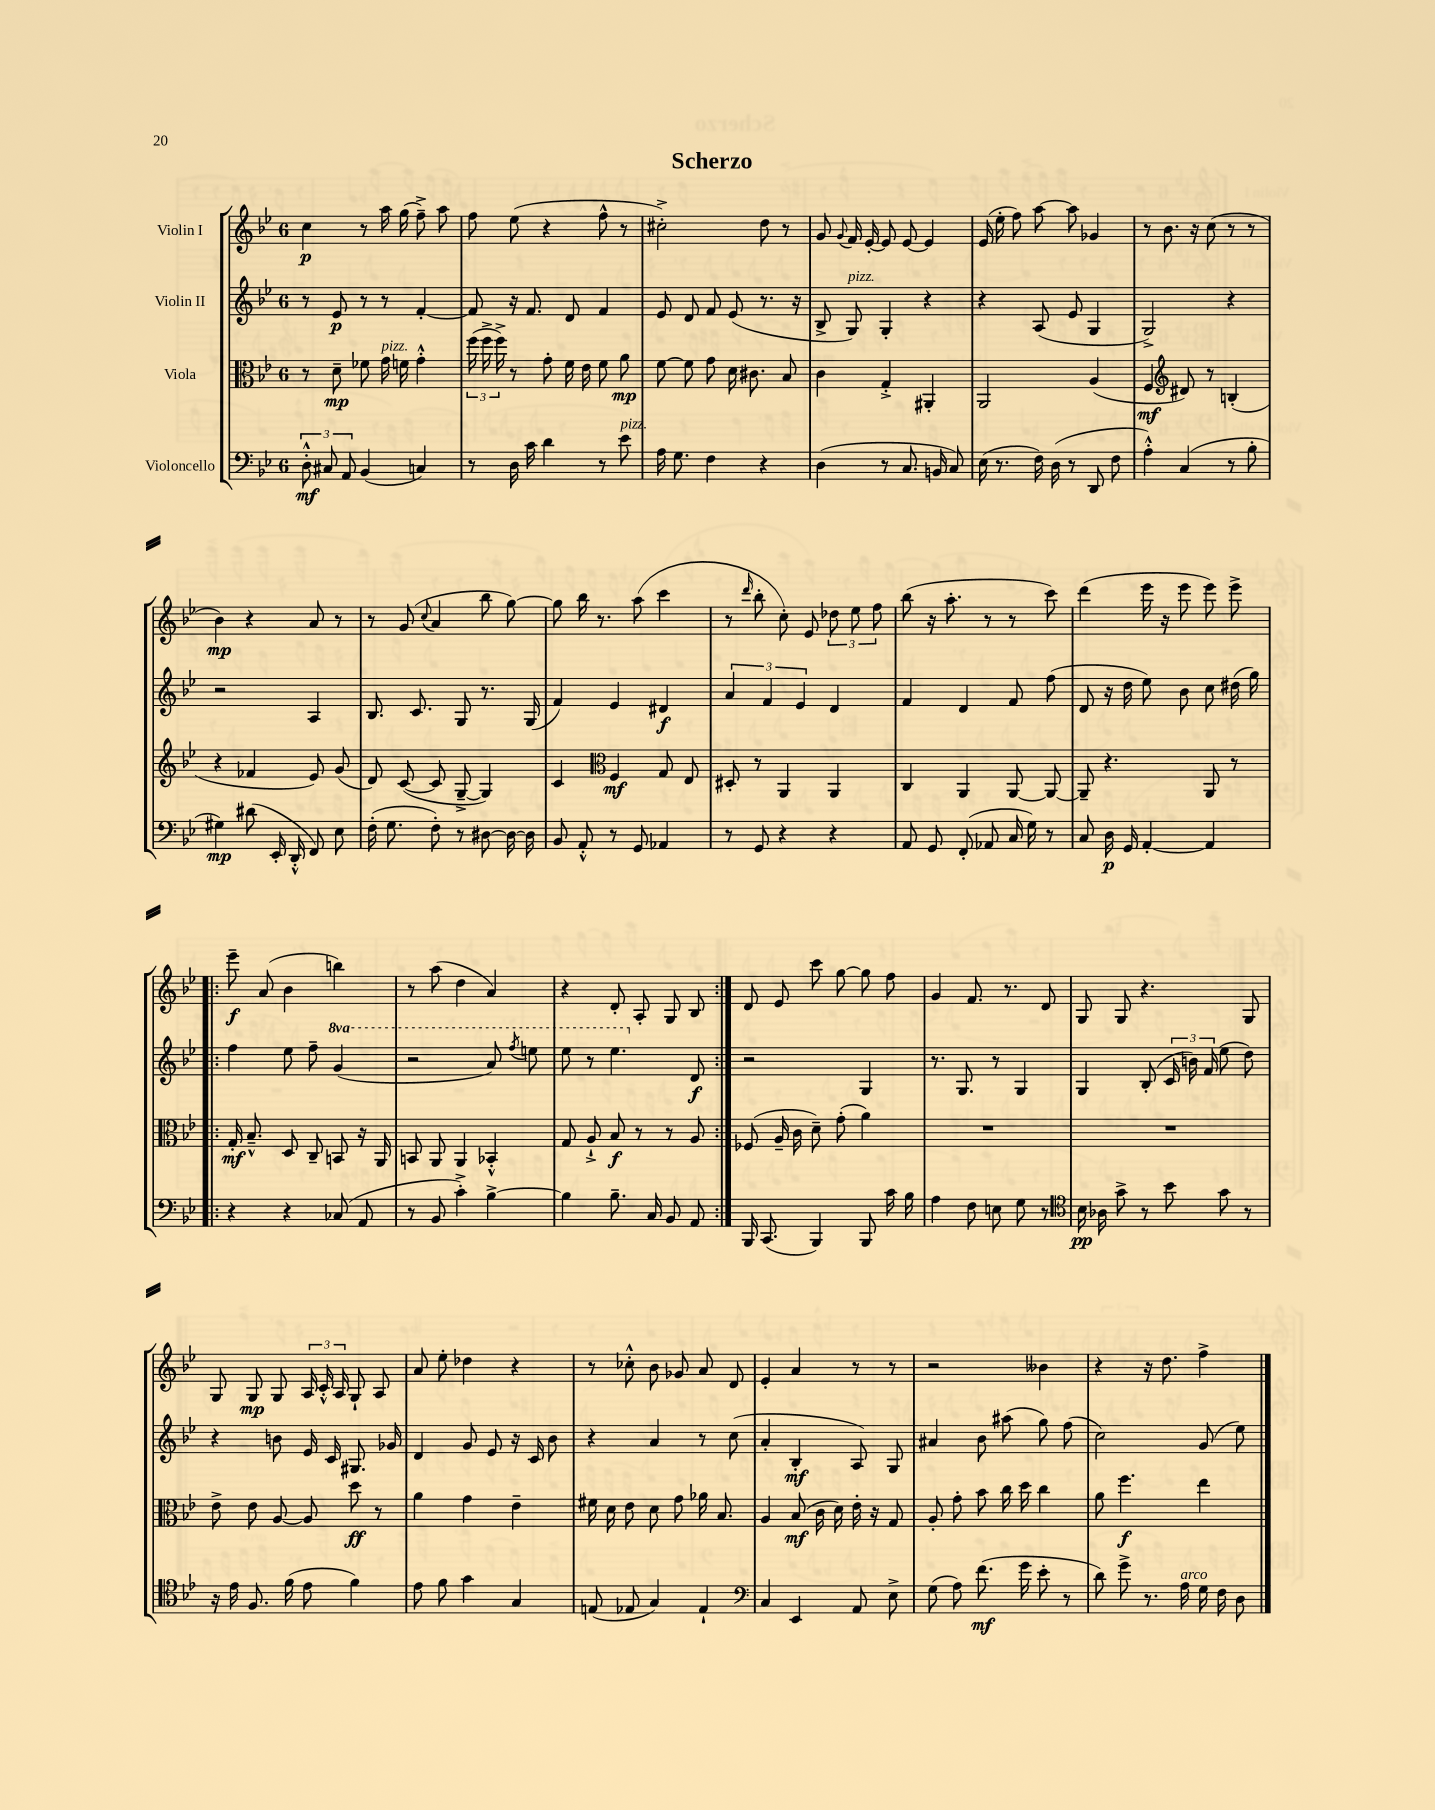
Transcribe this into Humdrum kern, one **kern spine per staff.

**kern	**dynam	**kern	**dynam	**kern	**dynam	**kern	**dynam
*part4	*part4	*part3	*part3	*part2	*part2	*part1	*part1
*staff4	*staff4	*staff3	*staff3	*staff2	*staff2	*staff1	*staff1
*I"Violoncello	*	*I"Viola	*	*I"Violin II	*	*I"Violin I	*
*clefF4	*	*clefC3	*	*clefG2	*	*clefG2	*
*k[b-e-]	*	*k[b-e-]	*	*k[b-e-]	*	*k[b-e-]	*
*M6/8	*	*M6/8	*	*M6/8	*	*M6/8	*
=1	=1	=1	=1	=1	=1	=1	=1
12D'^^\	mf	8r	.	8r	.	4cc\	p
12C#X/	.	.	.	.	.	.	.
.	.	8d~\	mp	8e-/	p	.	.
12AA/	.	.	.	.	.	.	.
(4BB-/	.	8f-X\	.	8r	.	8r	.
!	!	!LO:TX:a:i:t=pizz.	!	!	!	!	!
.	.	16g\	.	8r	.	16aa\	.
.	.	16fn\	.	.	.	(16gg\	.
4Cn/)	.	4g'^^\	.	[4f'/	.	8ff~^\)	.
.	.	.	.	.	.	8aa\	.
=2	=2	=2	=2	=2	=2	=2	=2
8r	.	(24ff\	.	8f/]	.	8ff\	.
.	.	24ff^\	.	.	.	.	.
.	.	24ff^\)	.	.	.	.	.
16D\	.	8r	.	16r	.	(8ee-\	.
16c\	.	.	.	8.f/	.	.	.
4d\	.	8g'\	.	.	.	4r	.
.	.	16f\	.	8d/	.	.	.
.	.	16e-\	.	.	.	.	.
8r	.	8f\	.	4f/	.	8ff^^\	.
!LO:TX:a:i:t=pizz.	!	!	!	!	!	!	!
8e-\	.	8a\	mp	.	.	8r	.
=3	=3	=3	=3	=3	=3	=3	=3
16A\	.	[8f\	.	8e-/	.	2cc#X'^\)	.
8.G\	.	.	.	.	.	.	.
.	.	8f\]	.	8d/	.	.	.
4F\	.	8g\	.	8f/	.	.	.
.	.	16d\	.	(8e-/	.	.	.
.	.	8.c#X\	.	.	.	.	.
4r	.	.	.	8.r	.	8dd\	.
.	.	8B-/	.	.	.	8r	.
.	.	.	.	16r	.	.	.
=4	=4	=4	=4	=4	=4	=4	=4
(4D\	.	4c\	.	8B-^/	.	8g/	.
.	.	.	.	.	.	8qqg/	.
!	!	!	!	!LO:TX:a:i:t=pizz.	!	!	!
.	.	.	.	8G/)	.	16f/	.
.	.	.	.	.	.	[16e-'/	.
8r	.	4G'^/	.	4G'/	.	8e-/]	.
8.C/	.	.	.	.	.	[8e-/	.
.	.	4AA#X'/	.	4r	.	4e-/]	.
16BBn/	.	.	.	.	.	.	.
8C/)	.	.	.	.	.	.	.
=5	=5	=5	=5	=5	=5	=5	=5
(16E-\	.	2AA/	.	4r	.	(16e-/	.
8.r	.	.	.	.	.	16ee-'\	.
.	.	.	.	.	.	8ff\)	.
16F\)	.	.	.	(8A/	.	[8aa\	.
(16D\	.	.	.	.	.	.	.
8r	.	.	.	8e-/	.	8aa\]	.
8DD/	.	(4A/	.	4G/	.	4g-X/	.
8F\	.	.	.	.	.	.	.
=6	=6	=6	=6	=6	=6	=6	=6
4A'^^\)	.	4F/	mf	2G^/)	.	8r	.
.	.	.	.	.	.	8.b-\	.
*	*	*clefG2	*	*	*	*	*
(4C/	.	8d#X/)	.	.	.	.	.
.	.	.	.	.	.	16r	.
.	.	8r	.	.	.	(8cc\	.
8r	.	(4Bn'/	.	4r	.	8r	.
8B-'\	.	.	.	.	.	8r	.
!!LO:LB:g=z
=7	=7	=7	=7	=7	=7	=7	=7
4G#X\)	mp	4r	.	2r	.	4b-\)	mp
(8d#X\	.	4f-X/	.	.	.	4r	.
16EE-'/	.	.	.	.	.	.	.
16DD'^^/	.	.	.	.	.	.	.
8FF/)	.	8e-/)	.	4A/	.	8a/	.
8E-\	.	(8g/	.	.	.	8r	.
=8	=8	=8	=8	=8	=8	=8	=8
(16F'\	.	8d/)	.	8.B-/	.	8r	.
8.G\	.	.	.	.	.	.	.
.	.	([8c/	.	.	.	(8g/	.
.	.	.	.	8.c/	.	.	.
.	.	.	.	.	.	8qqcc/	.
8F'\)	.	8c/]	.	.	.	4a/	.
8r	.	[8G~^/	.	8G/	.	.	.
[8D#X\	.	4G/])	.	8.r	.	8bb-\	.
16D#\_	.	.	.	.	.	[8gg\)	.
16D#\]	.	.	.	(16G/	.	.	.
=9	=9	=9	=9	=9	=9	=9	=9
8BB-/	.	4c/	.	4f/)	.	8gg\]	.
8AA'^^/	.	.	.	.	.	16bb-\	.
.	.	.	.	.	.	8.r	.
*	*	*clefC3	*	*	*	*	*
8r	.	4F/	mf	4e-/	.	.	.
8GG/	.	.	.	.	.	(8aa\	.
4AA-X/	.	8G/	.	4d#X/	f	4ccc\	.
.	.	8E-/	.	.	.	.	.
=10	=10	=10	=10	=10	=10	=10	=10
8r	.	8D#X'/	.	6a/	.	8r	.
.	.	.	.	.	.	16qqddd/	.
8GG/	.	8r	.	.	.	8bb-'\	.
.	.	.	.	6f/	.	.	.
4r	.	4AA/	.	.	.	8cc'\)	.
.	.	.	.	6e-/	.	.	.
.	.	.	.	.	.	8e-/	.
4r	.	4AA/	.	4d/	.	12dd-X\	.
.	.	.	.	.	.	12ee-\	.
.	.	.	.	.	.	12ff\	.
=11	=11	=11	=11	=11	=11	=11	=11
8AA/	.	4C/	.	4f/	.	(8bb-\	.
8GG/	.	.	.	.	.	16r	.
.	.	.	.	.	.	8.aa'\	.
(8FF'/	.	4AA/	.	4d/	.	.	.
8AA-X/	.	.	.	.	.	8r	.
16C/	.	[8AA/	.	8f/	.	8r	.
16G\)	.	.	.	.	.	.	.
8r	.	8AA/_	.	(8ff\	.	8ccc\)	.
=12	=12	=12	=12	=12	=12	=12	=12
8C/	.	8AA~/]	.	8d/	.	(4ddd\	.
16D\	p	4.r	.	16r	.	.	.
16GG/	.	.	.	16dd\	.	.	.
[4AA'/	.	.	.	8ee-\)	.	16eee-\	.
.	.	.	.	.	.	16r	.
.	.	.	.	8b-\	.	8eee-\	.
4AA/]	.	8AA/	.	8cc\	.	8eee-\)	.
.	.	8r	.	(16dd#X\	.	8eee-^\	.
.	.	.	.	16gg\)	.	.	.
!!LO:LB:g=z
=13!|:	=13!|:	=13!|:	=13!|:	=13!|:	=13!|:	=13!|:	=13!|:
4r	.	16G'/	mf	4ff\	.	8eee-~\	f
.	.	8.B-~^^/	.	.	.	.	.
.	.	.	.	.	.	(8a/	.
4r	.	8D/	.	8ee-\	.	4b-\	.
.	.	8C~/	.	8ff~\	.	.	.
*	*	*	*	*8va	*	*	*
(8C-X/	.	8BBn/	.	(4gg/	.	4bbn\)	.
8AA/	.	16r	.	.	.	.	.
.	.	16AA/	.	.	.	.	.
=14	=14	=14	=14	=14	=14	=14	=14
8r	.	8BBn/	.	2r	.	8r	.
8BB-/	.	8AA/	.	.	.	(8aa\	.
4c'^\)	.	4AA/	.	.	.	4dd\	.
[4B-^\	.	4BB-X'^^/	.	8aa/)	.	4a/)	.
.	.	.	.	8qfff/	.	.	.
.	.	.	.	8eeen\	.	.	.
=15	=15	=15	=15	=15	=15	=15	=15
4B-\]	.	8G/	.	8eee-\	.	4r	.
.	.	8A`^/	.	8r	.	.	.
8.B-~\	.	8B-/	f	4.eee-\	.	8d'/	.
.	.	8r	.	.	.	8A'/	.
16C/	.	.	.	.	.	.	.
8BB-/	.	8r	.	.	.	8G/	.
*	*	*	*	*X8va	*	*	*
8AA/	.	8A/	.	8d/	f	8B-/	.
=16:|!	=16:|!	=16:|!	=16:|!	=16:|!	=16:|!	=16:|!	=16:|!
16BBB-/	.	(8F-X/	.	2r	.	8d/	.
(8.CC/	.	.	.	.	.	.	.
.	.	16A~/	.	.	.	8e-/	.
.	.	16c\	.	.	.	.	.
4BBB-/)	.	8d~\)	.	.	.	8ccc\	.
.	.	(8g'\	.	.	.	[8gg\	.
8BBB-/	.	4a\)	.	4G/	.	8gg\]	.
16c\	.	.	.	.	.	8ff\	.
16B-\	.	.	.	.	.	.	.
=17	=17	=17	=17	=17	=17	=17	=17
4A\	.	2.r	.	8.r	.	4g/	.
.	.	.	.	8.G/	.	.	.
8F\	.	.	.	.	.	8.f/	.
8En\	.	.	.	8r	.	.	.
.	.	.	.	.	.	8.r	.
8G\	.	.	.	4G/	.	.	.
8r	.	.	.	.	.	8d/	.
=18	=18	=18	=18	=18	=18	=18	=18
*clefC4	*	*	*	*	*	*	*
16B-\	pp	2.r	.	4G/	.	8G/	.
16A-X\	.	.	.	.	.	.	.
8g^\	.	.	.	.	.	8G/	.
8r	.	.	.	(8B-'/	.	4.r	.
8b-\	.	.	.	24c/	.	.	.
.	.	.	.	24bn\)	.	.	.
.	.	.	.	(24f/	.	.	.
8g\	.	.	.	8ee-\	.	.	.
8r	.	.	.	8dd\)	.	8G/	.
!!LO:LB:g=z
=19	=19	=19	=19	=19	=19	=19	=19
16r	.	8e-^\	.	4r	.	8G/	.
16e-\	.	.	.	.	.	.	.
8.F/	.	8e-\	.	.	.	8G/	mp
.	.	[8A/	.	8bn\	.	8G/	.
(16f\	.	.	.	.	.	.	.
8e-\	.	8A/]	.	16e-/	.	24A/	.
.	.	.	.	.	.	24c'^^/	.
.	.	.	.	16c/	.	.	.
.	.	.	.	.	.	24A/	.
4f\)	.	8dd\	ff	8.G#X/	.	8G`/	.
.	.	8r	.	.	.	8A/	.
.	.	.	.	16g-X/	.	.	.
=20	=20	=20	=20	=20	=20	=20	=20
8e-\	.	4a\	.	4d/	.	8a/	.
8f\	.	.	.	.	.	8ee-'\	.
4g\	.	4g\	.	8g/	.	4dd-X\	.
.	.	.	.	8e-/	.	.	.
4G/	.	4e-~\	.	16r	.	4r	.
.	.	.	.	16c/	.	.	.
.	.	.	.	8b-\	.	.	.
=21	=21	=21	=21	=21	=21	=21	=21
(8En/	.	16f#X\	.	4r	.	8r	.
.	.	16d\	.	.	.	.	.
8E-X/	.	8e-\	.	.	.	8cc-X'^^\	.
4G/)	.	8d\	.	4a/	.	8b-\	.
.	.	8g\	.	.	.	8g-X/	.
4E-`/	.	16a-X\	.	8r	.	8a/	.
.	.	8.B-/	.	.	.	.	.
.	.	.	.	(8cc\	.	8d/	.
=22	=22	=22	=22	=22	=22	=22	=22
*clefF4	*	*	*	*	*	*	*
4C/	.	4A/	.	4a'/	.	4e-'/	.
4EE-/	.	(8B-/	mf	4B-'/	mf	4a/	.
.	.	16c\	.	.	.	.	.
.	.	16d\)	.	.	.	.	.
8AA/	.	16e-'\	.	8A/)	.	8r	.
.	.	16r	.	.	.	.	.
8E-^\	.	8G/	.	8G/	.	8r	.
=23	=23	=23	=23	=23	=23	=23	=23
(8G\	.	8A'/	.	4a#X/	.	2r	.
8A\)	.	8g'\	.	.	.	.	.
(8.f\	mf	8b-\	.	8b-\	.	.	.
.	.	16cc\	.	(8aa#X\	.	.	.
16g\	.	16dd\	.	.	.	.	.
8e-'\	.	4cc\	.	8gg\)	.	4b--X\	.
8r	.	.	.	(8ff\	.	.	.
=24	=24	=24	=24	=24	=24	=24	=24
8d\)	.	8a\	.	2cc\)	.	4r	.
8g^\	.	4.ff\	f	.	.	.	.
8.r	.	.	.	.	.	16r	.
.	.	.	.	.	.	8.dd\	.
!LO:TX:a:i:t=arco	!	!	!	!	!	!	!
16A\	.	.	.	.	.	.	.
16G\	.	4ee-\	.	(8g/	.	4ff^\	.
16F\	.	.	.	.	.	.	.
8D\	.	.	.	8ee-\)	.	.	.
==	==	==	==	==	==	==	==
*-	*-	*-	*-	*-	*-	*-	*-
